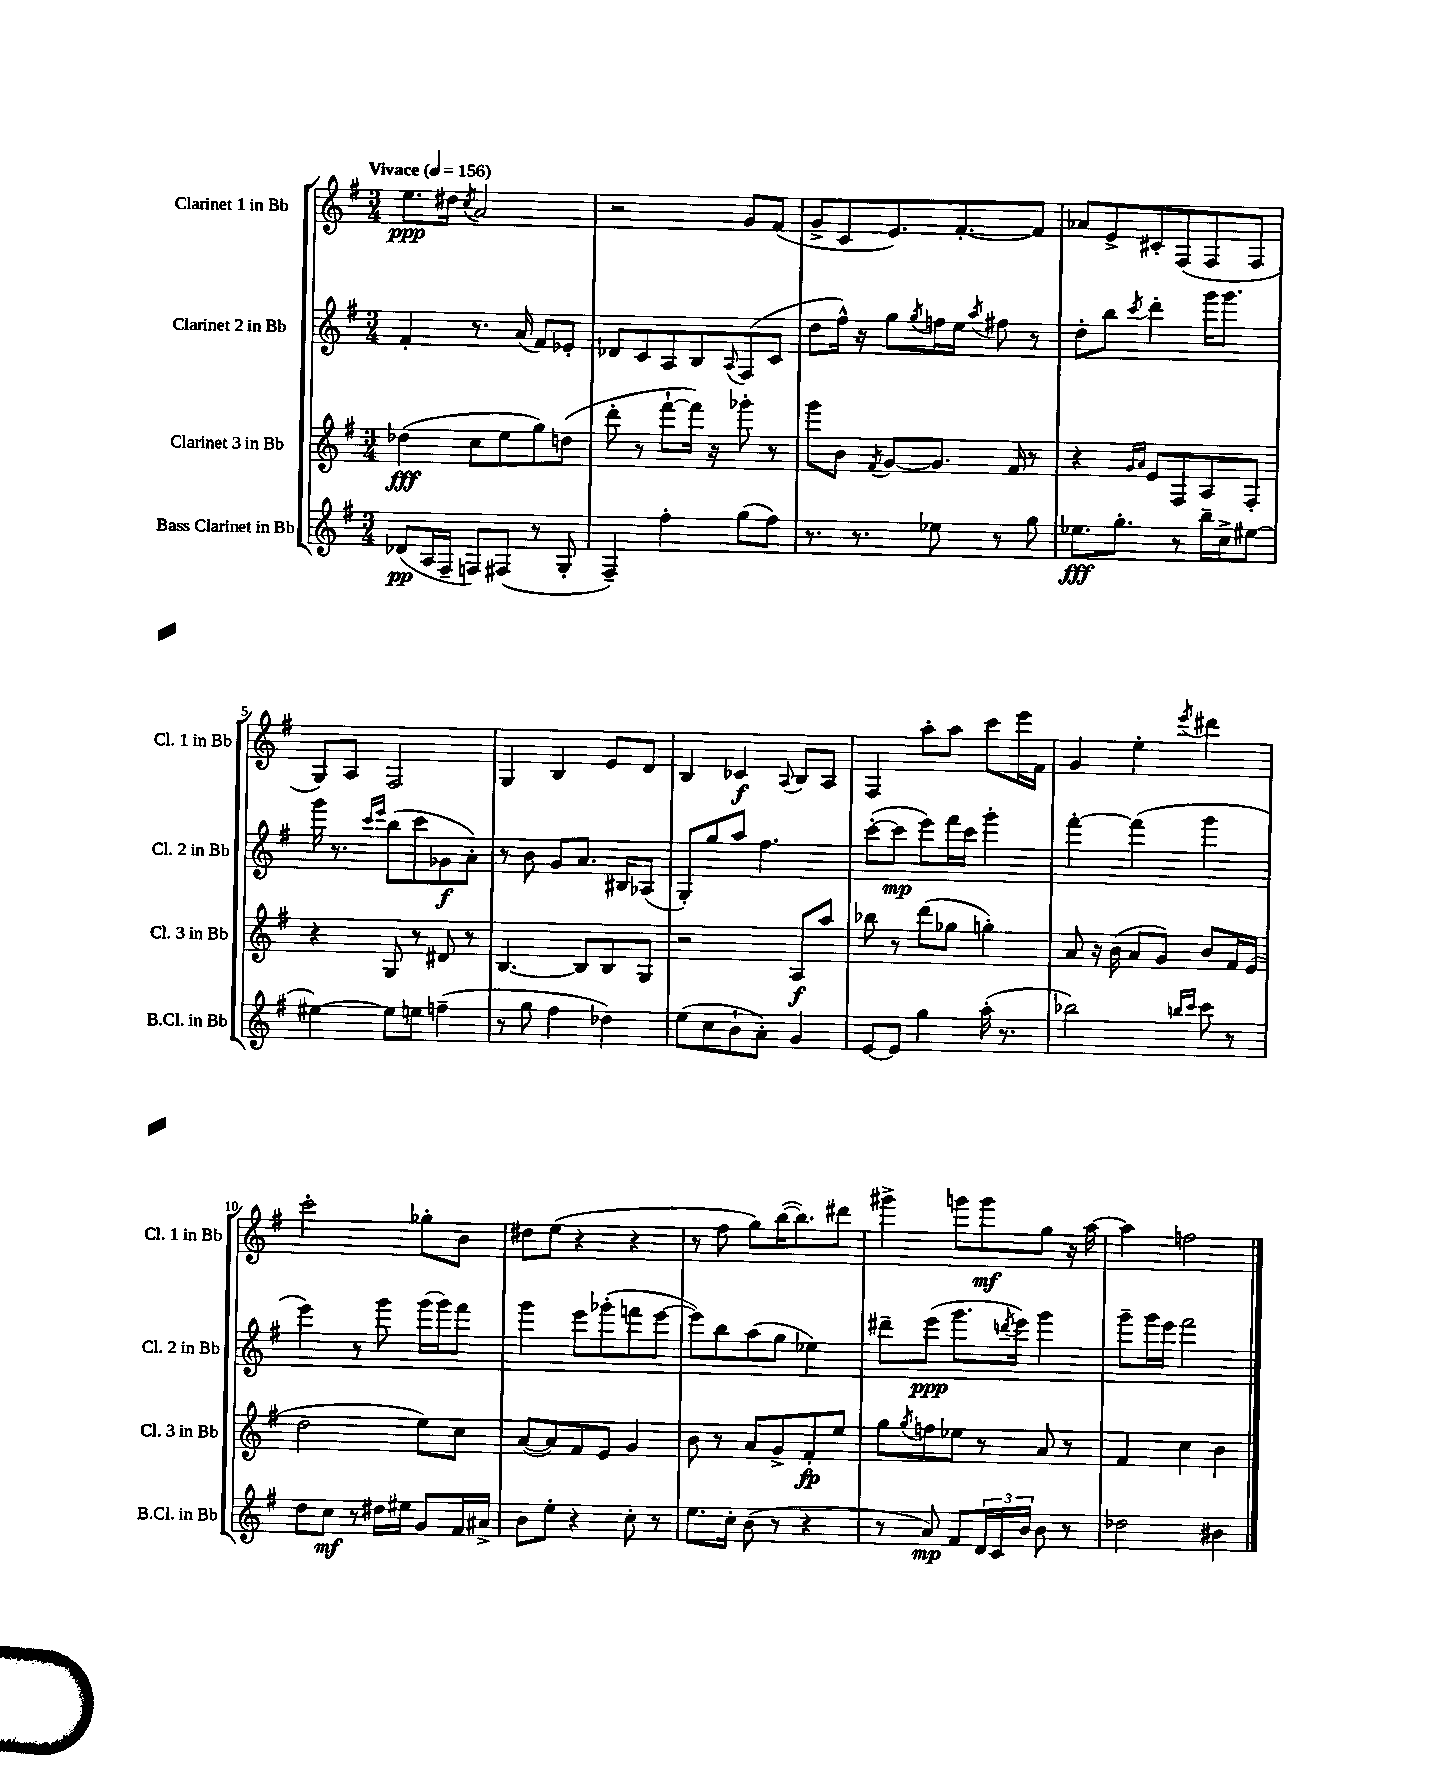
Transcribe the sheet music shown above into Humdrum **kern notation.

**kern	**kern	**kern	**kern
*staff4	*staff3	*staff2	*staff1
*clefG2	*clefG2	*clefG2	*clefG2
*k[f#]	*k[f#]	*k[f#]	*k[f#]
*M3/4	*M3/4	*M3/4	*M3/4
*MM156	*MM156	*MM156	*MM156
(8d-	(4dd-	4f#'	8.ee
16A	.	.	.
16F#~	.	.	16dd#
.	.	.	8qcc
8F)	8cc	8.r	2a
(8F#	8ee	.	.
.	.	(16a	.
8r	8gg)	8f#)	.
8G'	(8dd	8e-'	.
=	=	=	=
4F#~)	8ddd'	8d-	2r
.	8r	8c	.
4ff#'	[8fff#`	8A	.
.	16fff#])	8B	.
.	16r	.	.
.	.	8qqA	.
(8gg	8ggg-'	(8F#	8g
8ff#)	8r	8c	(8f#
=	=	=	=
8.r	8ggg	8dd	8g^
.	8b	16ff#^^)	8c
8.r	.	16r	.
.	8qf#	.	.
.	[8g	8gg	8.e)
.	.	8qgg	.
8ee-	8.g]	16ff	.
.	.	16ee	[8.f#'
.	.	8qaa	.
8r	.	8ff#	.
.	16f#	.	.
8gg	8r	8r	8f#]
=	=	=	=
8.ee-	4r	8dd'	8a-
.	.	8bb	8e^
8.gg'	.	.	.
.	16qqg	.	.
.	16qqa	8qccc	.
.	8e	4ddd'	8c#'
8r	8F#	.	(8F#
16bb~	8A	16ggg	8F#
16cc^	.	8.ggg	.
[8ee#	8F#'	.	8F#
=	=	=	=
4ee#_	4r	16ggg	8G)
.	.	8.r	.
.	.	.	8A
.	.	16qqccc	.
.	.	16qqeee	.
8ee#]	8G	(8bb	2F#
8ee	8r	8ccc	.
(4ff~	8d#	8g-	.
.	8r	8a')	.
=	=	=	=
8r	[4.B	8r	4G
8gg	.	8b	.
4ff#	.	8g	4B
.	8B]	8.a	.
4dd-)	8B	.	8e
.	.	16B#	.
.	8G	(8A-	8d
=	=	=	=
(8ee	2r	8G')	4B
8cc	.	8gg	.
8b`	.	8aa	4c-
8a')	.	4.ff#	.
.	.	.	8qqA
4g	8A	.	8B
.	8aa	.	8A
=	=	=	=
[8e	8bb-	([8ccc'	4F#
8e]	8r	8ccc]	.
4gg	(8ddd	8eee)	8aa'
.	8gg-	16fff#	8aa
.	.	16ccc	.
(16aa'	4gg')	4ggg'	8ccc
8.r	.	.	.
.	.	.	16eee
.	.	.	16f#
=	=	=	=
2bb-)	8a	[4fff#'	4g
.	16r	.	.
.	(16b	.	.
.	8a	(4fff#]	4ee'
.	8g)	.	.
16qqbb	.	.	.
16qqccc	.	.	8qeee
8ccc	8b	4ggg	4ddd#
8r	16f#	.	.
.	(16e	.	.
=	=	=	=
8dd	2dd	4eee)	2ccc'
8cc	.	.	.
8r	.	8r	.
16dd#	.	8ggg	.
16ee#	.	.	.
8g	8ee)	(16ggg	8gg-'
.	.	16ggg)	.
16f#	8cc	8fff#	8b
16a#^	.	.	.
=	=	=	=
8b	([8a	4ggg	8dd#
8ee'	8a])	.	(8ee
4r	8f#	8eee	4r
.	8e	(8ggg-'	.
8cc'	4g	8fff	4r
8r	.	[8eee	.
=	=	=	=
8.ee	8b	8eee])	8r
.	8r	8bb	8ff#
16cc'	.	.	.
(8b	8a	(8aa	8gg)
8r	8g^	8gg	([16bb
.	.	.	8.bb])
4r	8f#'	4ee-)	.
.	8ee	.	8ddd#
=	=	=	=
8r	8gg	8ddd#~	4ggg#^
.	8qgg	.	.
8a)	8ff	(8eee	.
8f#	8ee-	8.ggg	8ggg
24d	8r	.	8ggg
24c	.	.	.
.	.	8qddd	.
.	.	16eee)	.
24b	.	.	.
8b	8a	4ggg	8gg
8r	8r	.	16r
.	.	.	[16aa
=	=	=	=
2dd-	4f#	8ggg~	4aa]
.	.	16ggg	.
.	.	16eee	.
.	4cc	2fff#	2ff
4b#	4b	.	.
==	==	==	==
*-	*-	*-	*-
